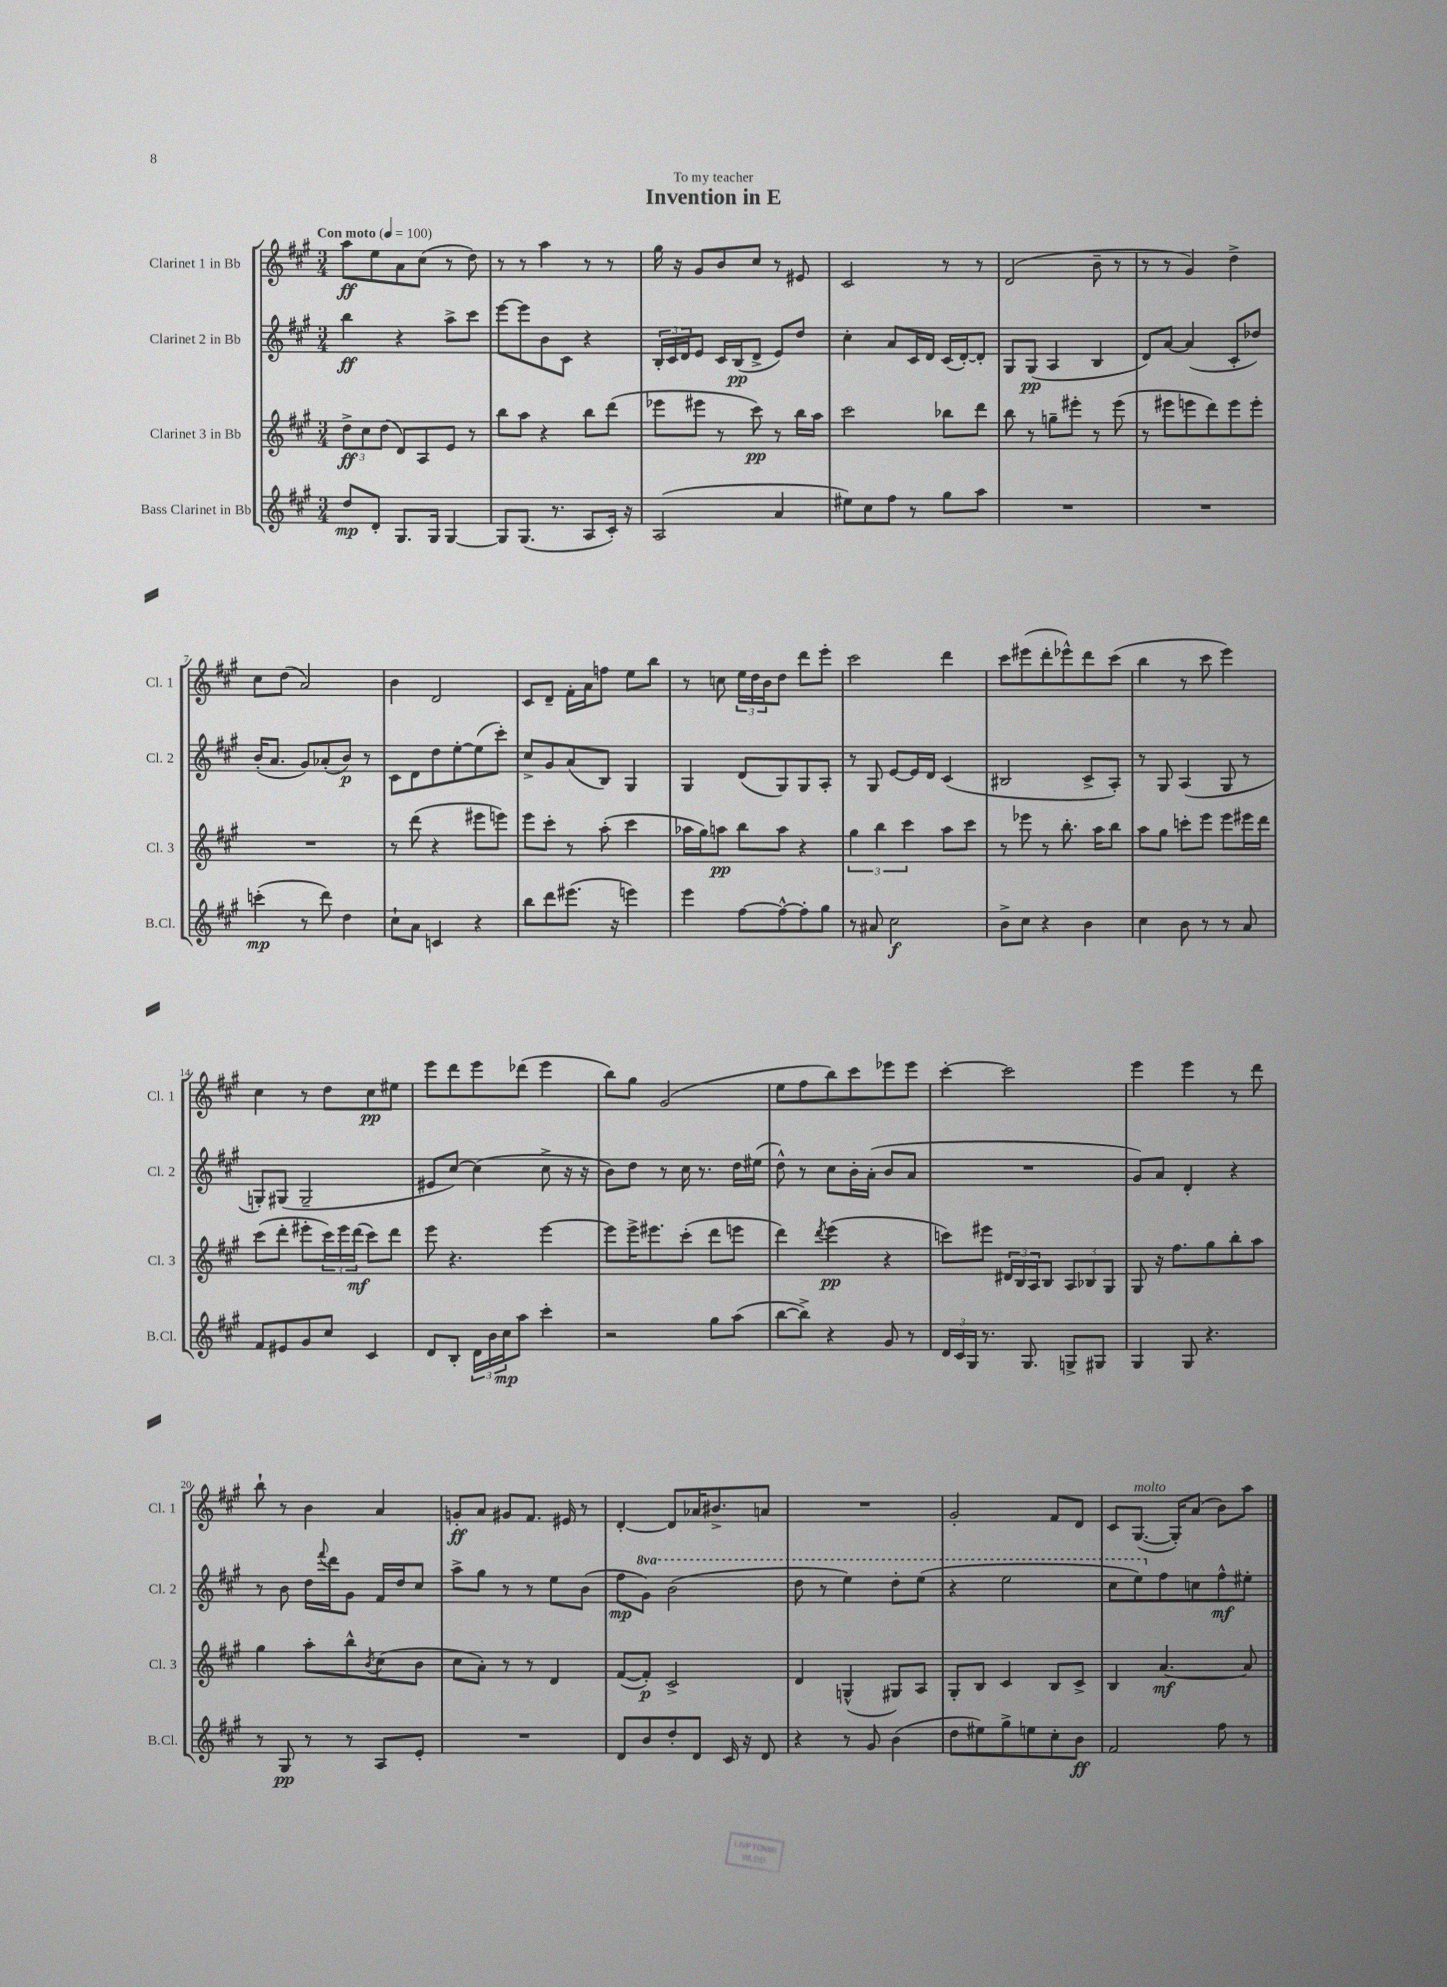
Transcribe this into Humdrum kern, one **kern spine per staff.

**kern	**dynam	**kern	**dynam	**kern	**dynam	**kern	**dynam
*part4	*part4	*part3	*part3	*part2	*part2	*part1	*part1
*staff4	*staff4	*staff3	*staff3	*staff2	*staff2	*staff1	*staff1
*I"Bass Clarinet in Bb	*	*I"Clarinet 3 in Bb	*	*I"Clarinet 2 in Bb	*	*I"Clarinet 1 in Bb	*
*I'B.Cl.	*	*I'Cl. 3	*	*I'Cl. 2	*	*I'Cl. 1	*
*clefG2	*	*clefG2	*	*clefG2	*	*clefG2	*
*k[f#c#g#]	*	*k[f#c#g#]	*	*k[f#c#g#]	*	*k[f#c#g#]	*
*M3/4	*	*M3/4	*	*M3/4	*	*M3/4	*
*MM100	*	*MM100	*	*MM100	*	*MM100	*
=1	=1	=1	=1	=1	=1	=1	=1
!	!	!	!	!	!	!LO:TX:a:B:t=Con moto	!
8dd/L	mp	12dd^\L	ff	4bb\	ff	8aa\L	ff
.	.	12cc#\	.	.	.	.	.
8d'/J	.	.	.	.	.	8ee\	.
.	.	(12dd\J	.	.	.	.	.
8.G#/L	.	8d/L)	.	4r	.	8a\	.
.	.	8A/	.	.	.	(8cc#\J	.
16G#/Jk	.	.	.	.	.	.	.
[4G#/	.	8e/J	.	8aa^\L	.	8r	.
.	.	8r	.	8ccc#\J	.	8dd\)	.
=2	=2	=2	=2	=2	=2	=2	=2
8G#/L]	.	8bb\L	.	[8eee\L	.	8r	.
(8.G#/J	.	8aa\J	.	8eee\]	.	8r	.
.	.	4r	.	8b\	.	4aa\	.
8.r	.	.	.	.	.	.	.
.	.	.	.	8c#\J	.	.	.
8A/L	.	8bb\L	.	4r	.	8r	.
16c#'/Jk)	.	(8ddd\J	.	.	.	8r	.
16r	.	.	.	.	.	.	.
=3	=3	=3	=3	=3	=3	=3	=3
(2A/	.	8eee-X\L	.	24B'/LL	.	16gg#\	.
.	.	.	.	24c#/	.	.	.
.	.	.	.	.	.	16r	.
.	.	.	.	24d/J	.	.	.
.	.	8eee#X\J	.	8e/J	.	8g#/L	.
.	.	8r	.	16c#/LL	.	8b/	.
.	.	.	.	(16B/J	pp	.	.
.	.	8ccc#\)	pp	8d^/J	.	8cc#/J	.
4a/	.	8r	.	8e/L)	.	8r	.
.	.	16bb\LL	.	8dd/J	.	8e#X/	.
.	.	16aa\JJ	.	.	.	.	.
=4	=4	=4	=4	=4	=4	=4	=4
8ee#X\L)	.	2ccc#\	.	4cc#'\	.	2c#/	.
8cc#\	.	.	.	.	.	.	.
8ff#\J	.	.	.	8a/L	.	.	.
8r	.	.	.	16c#/L	.	.	.
.	.	.	.	16d/JJ	.	.	.
8gg#\L	.	8bb-X\L	.	(16c#/LL	.	8r	.
.	.	.	.	[16d'/J)	.	.	.
8aa\J	.	8ddd\J	.	8d'/J]	.	8r	.
=5	=5	=5	=5	=5	=5	=5	=5
2.r	.	8bb\	.	8G#/L	.	(2d/	.
.	.	8r	.	(8G#/J	pp	.	.
.	.	8ggn~\L	.	4A/	.	.	.
.	.	8eee#X'\J	.	.	.	.	.
.	.	8r	.	4B/	.	8b~\	.
.	.	(8eee#\	.	.	.	8r	.
=6	=6	=6	=6	=6	=6	=6	=6
2.r	.	8r	.	8d/L)	.	8r	.
.	.	8eee#X\L	.	[8a/J	.	8r	.
.	.	8eeen\	.	(4a/]	.	4g#/)	.
.	.	8ddd\)	.	.	.	.	.
.	.	8eee\	.	8c#'/L	.	4dd^\	.
.	.	8eee'\J	.	8dd-X/J)	.	.	.
!!LO:LB:g=z
=7	=7	=7	=7	=7	=7	=7	=7
(4cccn'\	mp	2.r	.	(16b'/KL	.	8cc#\L	.
.	.	.	.	8.a/J	.	.	.
.	.	.	.	.	.	(8dd\J	.
8r	.	.	.	8g#/L)	.	2a/)	.
8ddd\)	.	.	.	(8a-X'/	.	.	.
4dd\	.	.	.	8b/J)	p	.	.
.	.	.	.	8r	.	.	.
=8	=8	=8	=8	=8	=8	=8	=8
8cc#`\L	.	8r	.	8c#\L	.	4b\	.
8a\J	.	(8ddd\	.	8d\	.	.	.
4cn/	.	4r	.	8dd\	.	2d/	.
.	.	.	.	[8ee'\	.	.	.
4r	.	8eee#X\L	.	(8ee\]	.	.	.
.	.	8eeen\J)	.	8ccc#'\J)	.	.	.
=9	=9	=9	=9	=9	=9	=9	=9
8bb\L	.	8eee\L	.	8cc#^/L	.	8c#/L	.
8ddd\	.	8ccc#'\J	.	8g#/	.	8d~/J	.
(8.eee#X\J	.	8r	.	(8a/	.	16f#'\LL	.
.	.	.	.	.	.	16a\J	.
.	.	(8aa'\	.	8B/J)	.	8ffn\J	.
16r	.	.	.	.	.	.	.
4eeen\)	.	4ccc#\	.	4G#/	.	8ee\L	.
.	.	.	.	.	.	8bb\J	.
=10	=10	=10	=10	=10	=10	=10	=10
4eee\	.	16aa-X\LL	.	4G#/	.	8r	.
.	.	16gg#\J)	.	.	.	.	.
.	.	8aan\J	pp	.	.	8ccn\	.
[8ff#\L	.	8bb\L	.	(8d/L	.	24ee\LL	.
.	.	.	.	.	.	24dd\	.
.	.	.	.	.	.	24b\J	.
8ff#^^\_	.	8aa\J	.	8G#/)	.	8dd\J	.
8ff#'\]	.	4r	.	8G#/	.	8ddd\L	.
8gg#\J	.	.	.	8A'/J	.	8eee'\J	.
=11	=11	=11	=11	=11	=11	=11	=11
8r	.	6gg#\	.	8r	.	2ccc#\	.
8a#X/	.	.	.	8G#/	.	.	.
.	.	6bb\	.	.	.	.	.
2cc#\	f	.	.	[8e/L	.	.	.
.	.	6ccc#\	.	.	.	.	.
.	.	.	.	16e/L]	.	.	.
.	.	.	.	16d/JJ	.	.	.
.	.	8aa\L	.	(4c#/	.	4ddd\	.
.	.	8ccc#\J	.	.	.	.	.
=12	=12	=12	=12	=12	=12	=12	=12
8b^\L	.	8r	.	2B#X/	.	8ccc#\L	.
8cc#\J	.	8eee-X\	.	.	.	(8eee#X\	.
4r	.	8r	.	.	.	8ddd'\	.
.	.	8.bb'\	.	.	.	8eee-X^^\)	.
4b\	.	.	.	8c#^/L	.	8ddd\	.
.	.	16aa\KL	.	.	.	.	.
.	.	8bb\J	.	8A'/J)	.	(8ccc#\J	.
=13	=13	=13	=13	=13	=13	=13	=13
4cc#\	.	8aa\L	.	8r	.	4bb\	.
.	.	8gg#\J	.	8G#/	.	.	.
8b\	.	8cccn'\L	.	(4A/	.	8r	.
8r	.	8eee\J	.	.	.	8ccc#\	.
8r	.	8eee\L	.	8G#/	.	4eee\)	.
8a/	.	16eee#X\L	.	8r	.	.	.
.	.	16ddd\JJ	.	.	.	.	.
!!LO:LB:g=z
=14	=14	=14	=14	=14	=14	=14	=14
8f#/L	.	(8ccc#\L	.	8Gn'/L)	.	4cc#\	.
8e#X/	.	8ddd'\J	.	(8G#X/J	.	.	.
8g#/	.	8eee#X'\L	.	2G#~/	.	8r	.
8cc#/J	.	24ccc#\L)	.	.	.	8dd\L	.
.	.	24eee#\	.	.	.	.	.
.	.	(24ddd\JJ	mf	.	.	.	.
4c#/	.	8ccc#\L)	.	.	.	8cc#\	pp
.	.	8ddd\J	.	.	.	8ee#X\J	.
=15	=15	=15	=15	=15	=15	=15	=15
8d/L	.	8eee\	.	8e#X/L	.	8eee\L	.
8B'/J	.	4.r	.	[8cc#/J)	.	8ddd\	.
24d\LL	.	.	.	(4cc#\]	.	8eee\	.
24b\	.	.	.	.	.	.	.
24cc#\J	mp	.	.	.	.	.	.
8aa\J	.	.	.	.	.	(8ddd-X\J	.
4ccc#'\	.	[4eee\	.	8cc#^\	.	4eee\	.
.	.	.	.	16r	.	.	.
.	.	.	.	16r	.	.	.
=16	=16	=16	=16	=16	=16	=16	=16
2r	.	8eee\L]	.	8b\L)	.	8bb\L)	.
.	.	16eee^\K	.	8dd\J	.	8gg#\J	.
.	.	8.eee#X\	.	.	.	.	.
.	.	.	.	8r	.	(2g#/	.
.	.	(8ccc#'\J	.	16cc#\	.	.	.
.	.	.	.	8.r	.	.	.
8gg#\L	.	8ddd\L	.	.	.	.	.
(8aa\J	.	8eeen\J	.	16dd\LL	.	.	.
.	.	.	.	(16ee#X\JJ	.	.	.
=17	=17	=17	=17	=17	=17	=17	=17
[8bb\L	.	4ddd\)	.	8dd^^\)	.	8ee\L	.
8bb^\J])	.	.	.	8r	.	8ff#\	.
.	.	8qddd/	.	.	.	.	.
4r	.	(4eee\	pp	8cc#\L	.	8bb\)	.
.	.	.	.	16b'\L	.	8ccc#\	.
.	.	.	.	(16a'\JJ	.	.	.
8g#/	.	4r	.	8b/L	.	8eee-X\	.
8r	.	.	.	8a/J	.	8eee-\J	.
=18	=18	=18	=18	=18	=18	=18	=18
24d/LL	.	8cccn\L)	.	2.r	.	[4ccc#'\	.
24c#/	.	.	.	.	.	.	.
24G#/JJ	.	.	.	.	.	.	.
8.r	.	8eee#X\J	.	.	.	.	.
.	.	24d#X/LL	.	.	.	2ccc#\]	.
.	.	24B/	.	.	.	.	.
8.G#/	.	.	.	.	.	.	.
.	.	24A/J	.	.	.	.	.
.	.	8B/J	.	.	.	.	.
8Gn^/L	.	12A/L	.	.	.	.	.
.	.	12B-X/	.	.	.	.	.
8G#X/J	.	.	.	.	.	.	.
.	.	12G#/J	.	.	.	.	.
=19	=19	=19	=19	=19	=19	=19	=19
4G#/	.	8G#/	.	8g#/L)	.	4eee\	.
.	.	16r	.	8a/J	.	.	.
.	.	8.ff#\L	.	.	.	.	.
8G#/	.	.	.	4d'/	.	4eee\	.
4.r	.	8gg#\	.	.	.	.	.
.	.	8bb'\	.	4r	.	8r	.
.	.	8aa\J	.	.	.	8ddd\	.
!!LO:LB:g=z
=20	=20	=20	=20	=20	=20	=20	=20
8r	.	4gg#\	.	8r	.	8bb`\	.
8G#/	pp	.	.	8b\	.	8r	.
8r	.	8aa'\L	.	16dd\LL	.	4b\	.
.	.	.	.	8qqfff#/	.	.	.
.	.	.	.	16ddd\J	.	.	.
8r	.	8bb^^\	.	8g#\J	.	.	.
.	.	8qb/	.	.	.	.	.
8A/L	.	(8cc#\	.	16f#/LL	.	4a/	.
.	.	.	.	16dd/J	.	.	.
8e'/J	.	8b\J	.	8cc#/J	.	.	.
=21	=21	=21	=21	=21	=21	=21	=21
2.r	.	8cc#\L	.	8aa^\L	.	8gn'/L	ff
.	.	8a'\J)	.	8gg#\J	.	8a/J	.
.	.	8r	.	8r	.	8g#X/L	.
.	.	8r	.	8r	.	8.f#/J	.
.	.	4d/	.	8ee\L	.	.	.
.	.	.	.	.	.	16e#X/	.
.	.	.	.	(8b\J	.	8r	.
=22	=22	=22	=22	=22	=22	=22	=22
8d/L	.	([8f#/L	.	8ff#\L	mp	[4d'/	.
*	*	*	*	*8va	*	*	*
8b/	.	8f#'/J])	p	8gg#\J)	.	.	.
8dd'/	.	2c#^/	.	(2bb\	.	8d/L]	.
8d/J	.	.	.	.	.	16a-X/K	.
.	.	.	.	.	.	8.b#X^/	.
16c#/	.	.	.	.	.	.	.
16r	.	.	.	.	.	.	.
8d/	.	.	.	.	.	8an/J	.
=23	=23	=23	=23	=23	=23	=23	=23
4r	.	4d/	.	8ddd\	.	2.r	.
.	.	.	.	8r	.	.	.
8r	.	(4Gn^^/	.	4eee\)	.	.	.
8g#/	.	.	.	.	.	.	.
(4b\	.	8G#X/L)	.	8ddd'\L	.	.	.
.	.	8A/J	.	(8eee\J	.	.	.
=24	=24	=24	=24	=24	=24	=24	=24
8dd\L	.	8G#'/L	.	4r	.	2g#'/	.
8ee#X\)	.	8B/J	.	.	.	.	.
8gg#^\	.	4c#/	.	2eee\	.	.	.
8een\	.	.	.	.	.	.	.
8cc#'\	.	8B/L	.	.	.	8f#/L	.
8b\J	ff	8c#^/J	.	.	.	8d/J	.
=25	=25	=25	=25	=25	=25	=25	=25
2f#/	.	4B/	.	8ccc#\L	.	8c#/L	.
!	!	!	!	!	!	!LO:TX:a:i:t=molto	!
.	.	.	.	8eee\)	.	([8.G#/J	.
*	*	*	*	*X8va	*	*	*
.	.	[4.a/	mf	8ff#\	.	.	.
.	.	.	.	.	.	16G#'/KL])	.
.	.	.	.	8ccn\	.	(8a/J	.
8ff#\	.	.	.	8ff#^^\	mf	8b\L)	.
8r	.	8a/]	.	8ee#X'\J	.	8aa\J	.
==	==	==	==	==	==	==	==
*-	*-	*-	*-	*-	*-	*-	*-
